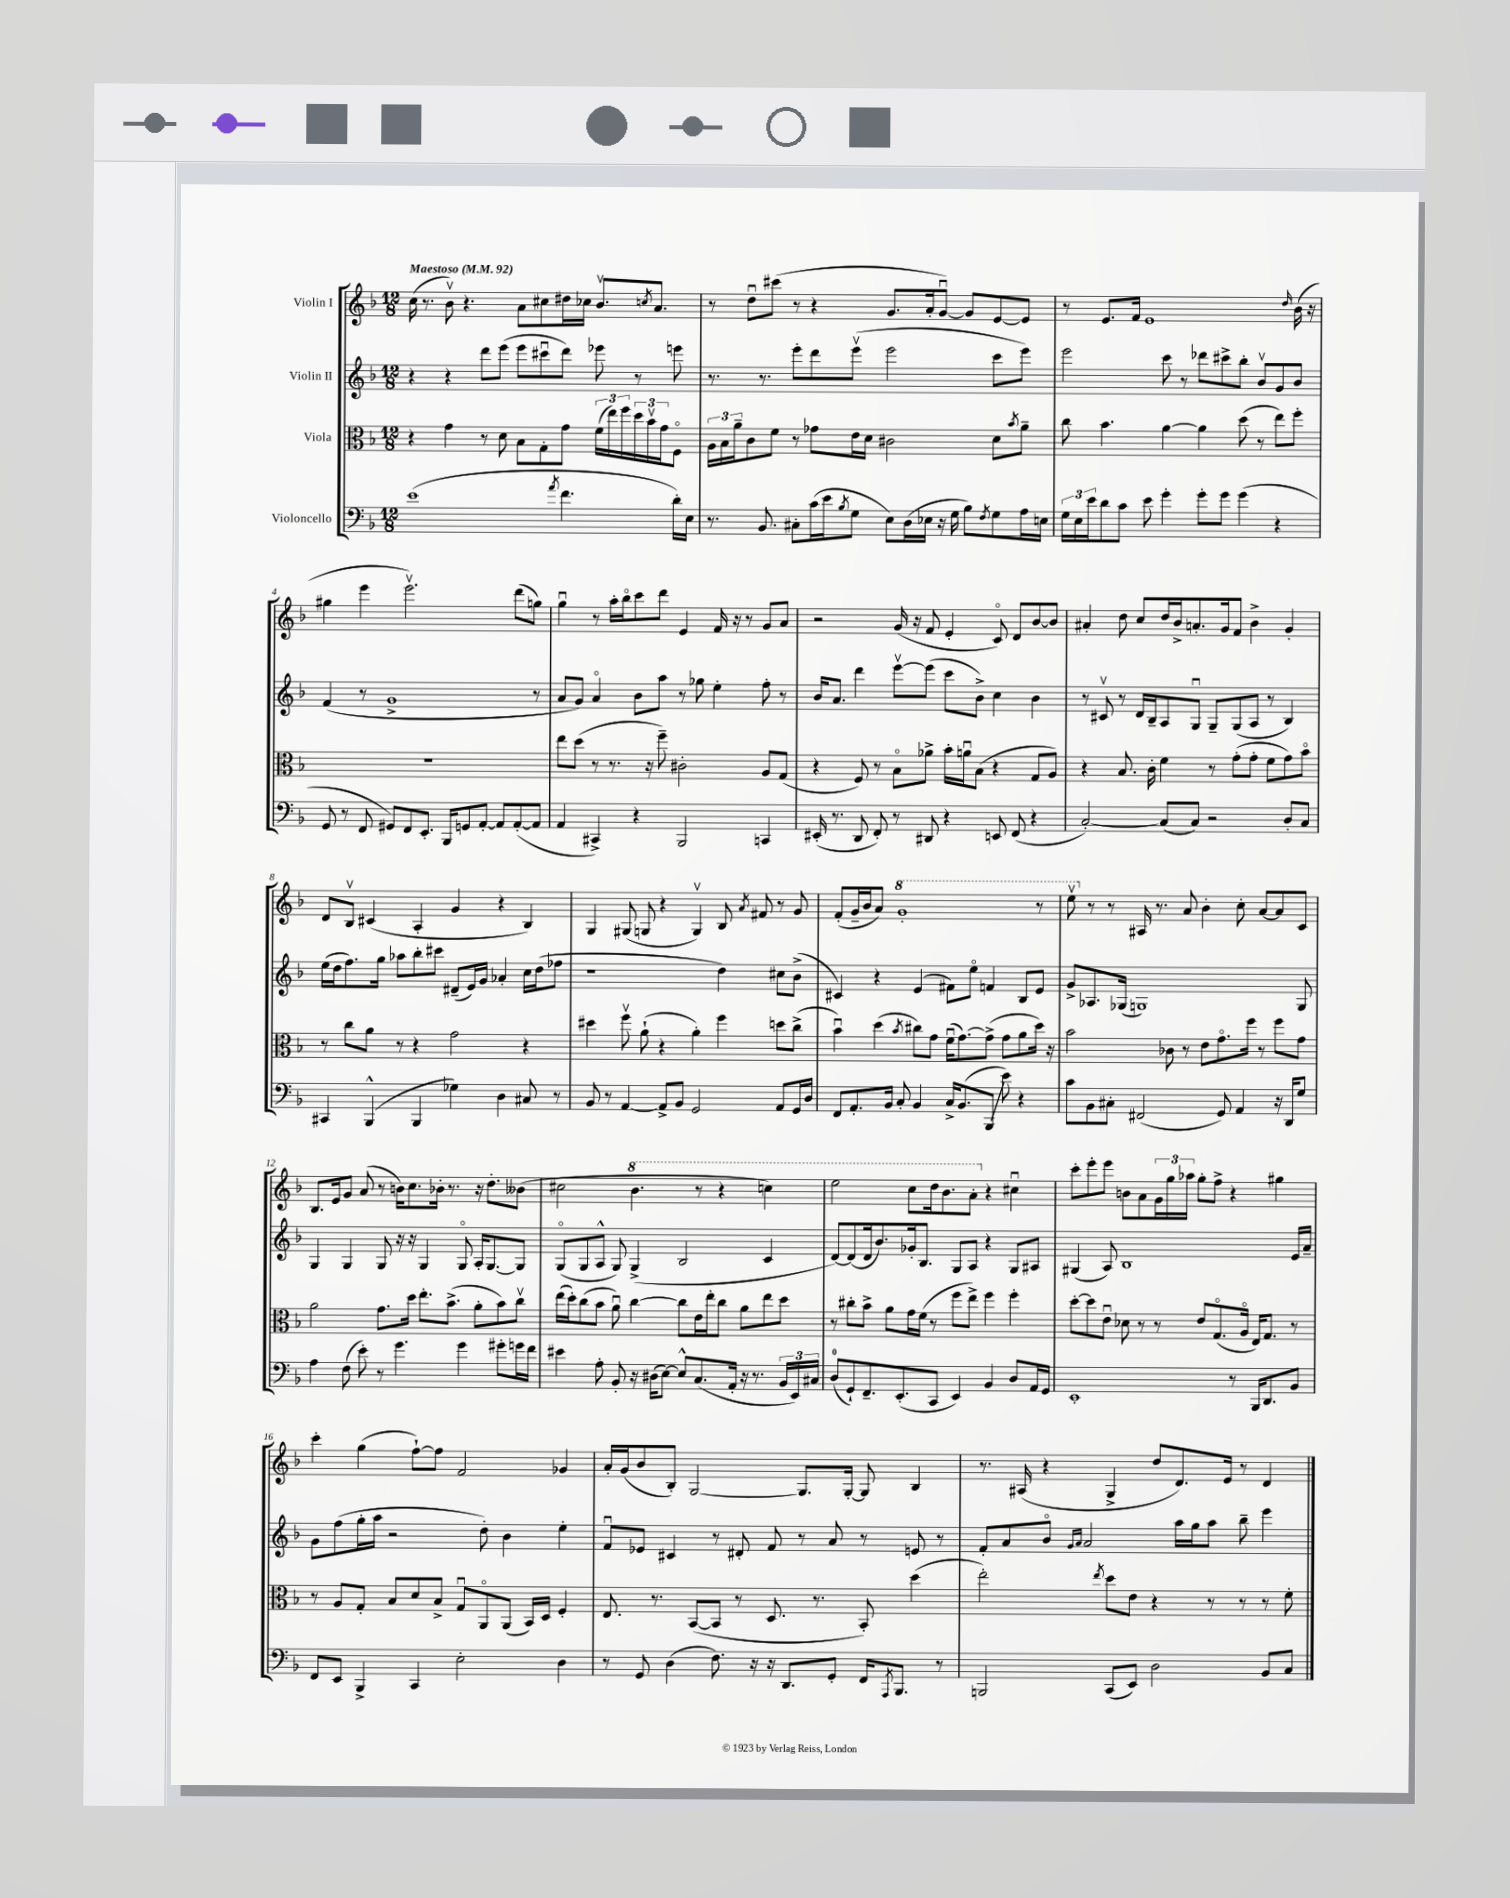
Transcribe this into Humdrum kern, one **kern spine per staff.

**kern	**kern	**kern	**kern
*staff4	*staff3	*staff2	*staff1
*clefF4	*clefC3	*clefG2	*clefG2
*k[b-]	*k[b-]	*k[b-]	*k[b-]
*M12/8	*M12/8	*M12/8	*M12/8
*MM92	*MM92	*MM92	*MM92
(1e	4r	4r	(16cc\
.	.	.	8.r
.	4g\	4r	8b-v\)
.	.	.	4.r
.	8r	8ddd\L	.
.	8d\	(8eee\J	.
.	8B-\L	8eee\L	8a\L
.	8G'\	8ccc#u\	8cc#\
8qa/	.	.	.
4.f\	8g\J	8ddd\J)	16dd#\L
.	.	.	16cc-\JJ
.	(24f\LL	8eee-\	8.b-v/L
.	24ee\)	.	.
.	24ff\	.	.
.	24dd\	8r	.
.	24b-v\	.	.
.	.	.	8qcc/
.	.	.	8.a/J
.	24g\J	.	.
16d'\LL)	8Fo\J	8eee\	.
16E\JJ	.	.	.
=	=	=	=
8.r	24A\LL	8.r	8r
.	24B-\	.	.
.	24a~\J	.	.
.	8c\	.	8ddu\L
8.BB-/	.	8.r	.
.	8f\J	.	(8ccc#\J
8C#'\L	8r	8eee'\L	8r
(16c\L	8g-\L	8ddd\	4r
16e\J	.	.	.
8qB-/	.	.	.
8G\J	16e\L	(8eeev\J	.
.	16d\JJ	.	.
8E\L)	2c#\	2eee\	8.g/L
(16D\L	.	.	.
16E-\JJ	.	.	16a'/k
16r	.	.	[8gu/J)
16G\	.	.	.
8B-\L)	.	.	8g/]L
8qF/	.	.	.
8G\	8d\L	8ccc\L	[8e/
.	8qb-/	.	.
16A\L	8a~\J	8eee\J)	8e/]J
16E\JJ	.	.	.
=	=	=	=
24G\LL	8cc\	2eee\	8r
24E\	.	.	.
24e\J	.	.	.
8d\	4.b-\	.	8.e/L
8c\J	.	.	.
.	.	.	16f/Jk
8e\	.	.	1e
4g'\	[4a\	8ccc\	.
.	.	8r	.
8g'\L	4a\]	8ddd-\L	.
8g\J	.	8ccc#^\	.
(4g\	(8dd\	8bb-'\J	.
.	8r	8b-v/L	.
4r	8ee\L)	8g/	.
.	.	.	16qqdd/
.	8ff'\J	8b-/J	(16b-\
.	.	.	16r
=	=	=	=
8GG/	1.r	(4f/	4gg#\
8r	.	.	.
8FF/	.	8r	4eee\
8GG#/L)	.	1g^	.
8FF/	.	.	2.eeev\)
8.EE'/J	.	.	.
16BBB-/LK	.	.	.
8GG/	.	.	.
[8AA'/J	.	.	.
8AA/]L	.	.	.
([8AA'/	.	.	(8ddd\L
8AA/]J	.	8r	8gg\J)
=	=	=	=
4AA/	8ee\L	8a/L	4ggu\
.	(8dd\J	8g/J)	.
4CC#^/)	8r	4ao/	8r
.	8.r	.	16aa'\LL
.	.	.	16bb-o\J
4r	.	8b-\L	8ccc\
.	16r	.	.
.	8ff~\)	8aa\J	8ddd\J
2BBB-/	2c#'\	8r	4e/
.	.	8gg-\	.
.	.	4ee'\	16f/
.	.	.	16r
.	.	.	8r
4CC/	8A/L	8ff'\	8g/L
.	(8G/J	8r	8a/J
=	=	=	=
(16EE#'/	4r	16b-/LK	2r
8.r	.	8.a/J	.
8DD/	8F/)	4ddd\	.
8FF'/)	8r	.	.
8r	8B-o\L	[8eeev\L	(16g/
.	.	.	16r
8DD#/	8a-^\J	(8eee\]J	8f/
4r	16b-'\LL	8ccc\L	4e'/
.	16au\J	.	.
.	(8B-\J	8b-^\J)	.
8EE/	4r	4cc\	8co/)
(8FF/	.	.	8d/L
4r	8G/L	4b-\	[8b-/
.	8A/J)	.	8b-/]J
=	=	=	=
[2C'/)	4r	8r	4a#'/
.	.	8c#v/	.
.	8.B-/	8r	8dd\
.	.	16d/LL	8cc/L
.	16c'\	16B-~/J	.
(8C/]L	4f\	8A/	16dd/L
.	.	.	16b-^/J
8C/J)	.	8Gu/J	8.a'/
2r	8r	8G~/L	.
.	.	.	16g/k
.	(8g'\L	(8G/	8f/J
.	8g'\J	8A/J	4b-^\
.	8f\L	8r	.
8D'/L	8g\)	4B-/)	4g'/
8C/J	8b-o\J	.	.
=	=	=	=
4CC#/	8r	(16ee\LL	8d/L
.	.	16dd\J	.
.	8cc\L	8.ff\)	8B-v/J
(4BBB-^^/	8a\J	.	(4c#/
.	.	16gg\Jk	.
.	8r	8aa-\L	.
4BBB-/	4r	8bb-'\	4A'/
.	.	8ccc#\J	.
4G-\)	2g\	(8d#~/L	4g/
.	.	16e/L)	.
.	.	16g/JJ	.
4D\	.	4a-'/	4r
8C#/	4r	16cc\LL	4B-/)
.	.	(16dd\J	.
8r	.	8ff-\J	.
=	=	=	=
8BB-/	4dd#\	1r	4G/
8r	.	.	.
[4AA/	8ffv\	.	(8G#/
.	(8a`\	.	8G/
8AA^/]L	4r	.	4r
8BB-/J	.	.	.
2GG/	4a'\)	.	4Gv/)
.	4ff\	4dd\)	8B-/
.	.	.	8qa/
.	.	.	8f#/
8AA/L	8dd\L	8cc#\L	8r
16GG/L	(8cc^\J	(8b-^\J	8g/
16D/JJ	.	.	.
=	=	=	=
8FF/L	4b-u\)	4c#/)	(8f'/L
8.AA'/	.	.	16g~/L
.	.	.	16b-/J
.	(4dd\	4r	8a/J)
16BB-/Jk	.	.	.
8C'/	.	.	1gg'
.	8qb-/	.	.
4BB-/	8cc#\L)	(4e/	.
.	8g\J	.	.
16C^/LK	(16fu\LK	8f#\L)	.
(8.BB-/	[8.g\)	.	.
.	.	8eeo\J	.
8BBB-/J	(8g^\]J	4f/	.
8e\)	8g\L	.	.
4r	8a\	8B-/L	.
.	16dd\Jk)	8e/J	8r
.	16r	.	.
=	=	=	=
8c\L	2b-\	8g^/L	8eeev\
8BB-\	.	8.A-/	8r
8C#'\J	.	.	8r
.	.	(16G-/Jk	.
(2FF#/	.	1G)	16A#/
.	.	.	8.r
.	8c-\	.	.
.	8r	.	8a/
.	8e\L	.	4b-'\
8GG/)	8.go\	.	.
4AA/	.	.	8cc'\
.	16ff\Jk	.	.
.	8r	.	[8a/L
16r	8ff\L	.	8a/]
16DD/LK	.	.	.
8G/J	8g\J	8G/	8c/J
=	=	=	=
4A\	2a\	4G/	8.B-/L
.	.	.	16e/k
(8F\	.	4G/	8g/J
8e'\)	.	.	(8a/
8r	8.g\L	8G/	8r
4.g\	.	16r	16b\LK)
.	16dd\Jk	16r	8.cc\
.	8.ee'\L	4G/	.
.	.	.	16b-'\Jk
.	(8.b-^\J	.	8.r
4g\	.	8Go/	.
.	8a'\L	16A'/LK	16r
.	.	[8.G/	8.dd'\L
8g#'\L	8b-\)	.	.
16g\L	8ccv\J	8G/]J	(8b--\J
16f\JJ	.	.	.
=	=	=	=
4e#\	(16ee\LL	(8Go/L	2cc#\
.	16dd'\J)	.	.
.	(8cc\	8G/	.
8A'\	8b-\J	8A^^/J	.
8BB-'/	8au\)	8G/)	.
16r	[4cc\	(4G^/	4.bb-\
(16D#\LK	.	.	.
[8E\J)	.	.	.
8E^^/]L	8cc\]L	2B-/	.
(8.C/	16e\L	.	8r
.	16ee'\J	.	.
.	8cc\J	.	4r
16AA'/Jk	.	.	.
16r	8a\L	.	.
8.r	.	.	.
.	8ee\	4c/	4ccc\)
24BB-/LL	8dd\J	.	.
24EE/)	.	.	.
24C#/JJ	.	.	.
=	=	=	=
(8D/L	8r	[8d/L)	2eee\
8GG`/)	8cc#'\L	(8d/]	.
8.FF~/	8b-^\J	16d/k	.
.	.	8.b-/)	.
.	8a\L	.	.
(8.EE'/	.	.	.
.	16g\L	16g-'/k	8ccc\L
.	(16f\JJ	8.B-/J	.
8CC/J	8r	.	16ddd\k
.	.	.	8.bb-\
4EE/)	8ff\L	8G/L	.
.	8ee^\J)	8A/J	8aa'\J
4BB-/	4ff\	4r	4r
8D/L	4ff'\	8G/L	4cc#u\
16AA/L	.	8A#/J	.
16GG/JJ	.	.	.
=	=	=	=
1EE'	[8dd'\L	(4G#/	8ccc'\L
.	8dd\]	.	8eee'\
.	8eu\J	8A/)	8eee\J
.	8d-\	1B-	8b\L
.	8r	.	8a\
.	8r	.	24g\L
.	.	.	24gg\
.	.	.	24aa-\JJ
.	8e/L	.	8gg'\L
.	(8.Go/	.	8ff^\J
8r	.	.	4r
.	16Ao/Jk	.	.
16BBB-/LK	16E/LK)	.	.
8.DD/	8.G/J	.	.
.	.	.	4gg#\
8BB-/J	8r	16e/LL	.
.	.	16a~/JJ	.
=	=	=	=
8FF/L	8r	8g\L	4ccc'\
8EE/J	8A/L	(8ff\	.
4BBB-^/	8G'/J	16gg'\L	(4gg\
.	.	16aa\JJ	.
.	8B-/L	2r	.
4CC/	8d/	.	[8ff`\L)
.	8B-^/J	.	8ff\]J
2E'\	8Gu/L	.	2f/
.	8AAo/	8dd'\)	.
.	(8AA/J	4b-\	.
.	16BB-/LL)	.	.
.	16D/JJ	.	.
4D\	4F'/	4ee'\	4g-/
=	=	=	=
8r	8.E/	8fu/L	16a'/LL
.	.	.	(16g/J
8GG/	.	8e-/J	8b-/
.	8.r	.	.
(4D\	.	4c#/	8B-'/J)
.	([8BB-/L	.	[2G/
8.F\)	8BB-/]J	8r	.
.	8r	8d#'/	.
16r	.	.	.
16r	8.D/	8f/	.
8.DD/L	.	.	.
.	.	8r	8.G/]L
.	8.r	.	.
8GG'/J	.	8a/	.
.	.	.	[16G'/Jk
16FF/LK	8BB-'/)	8r	8G/]
8qAAA/	.	.	.
8.BBB-/J	.	.	.
.	(4dd\	8e/	4B-/
8r	.	8r	.
=	=	=	=
2BBB/	2ee'\)	8f'/L	8.r
.	.	8a/	.
.	.	.	(16A#/
.	.	8b-o/J	4r
.	.	16qqg/LL	.
.	.	16qqa/JJ	.
.	.	2a/	.
.	8qee/	.	.
(8CC/L	8dd\L	.	4G^/
8EE/J)	8e\J	.	.
2D\	4r	.	8dd/L
.	.	16aa\LL	8.d/)
.	.	16gg\J	.
.	8r	8aa\J	.
.	.	.	16e/Jk
.	8r	8bb-~\	8r
8BB-/L	8r	4eee\	4d/
8C/J	8f'\	.	.
==	==	==	==
*-	*-	*-	*-
